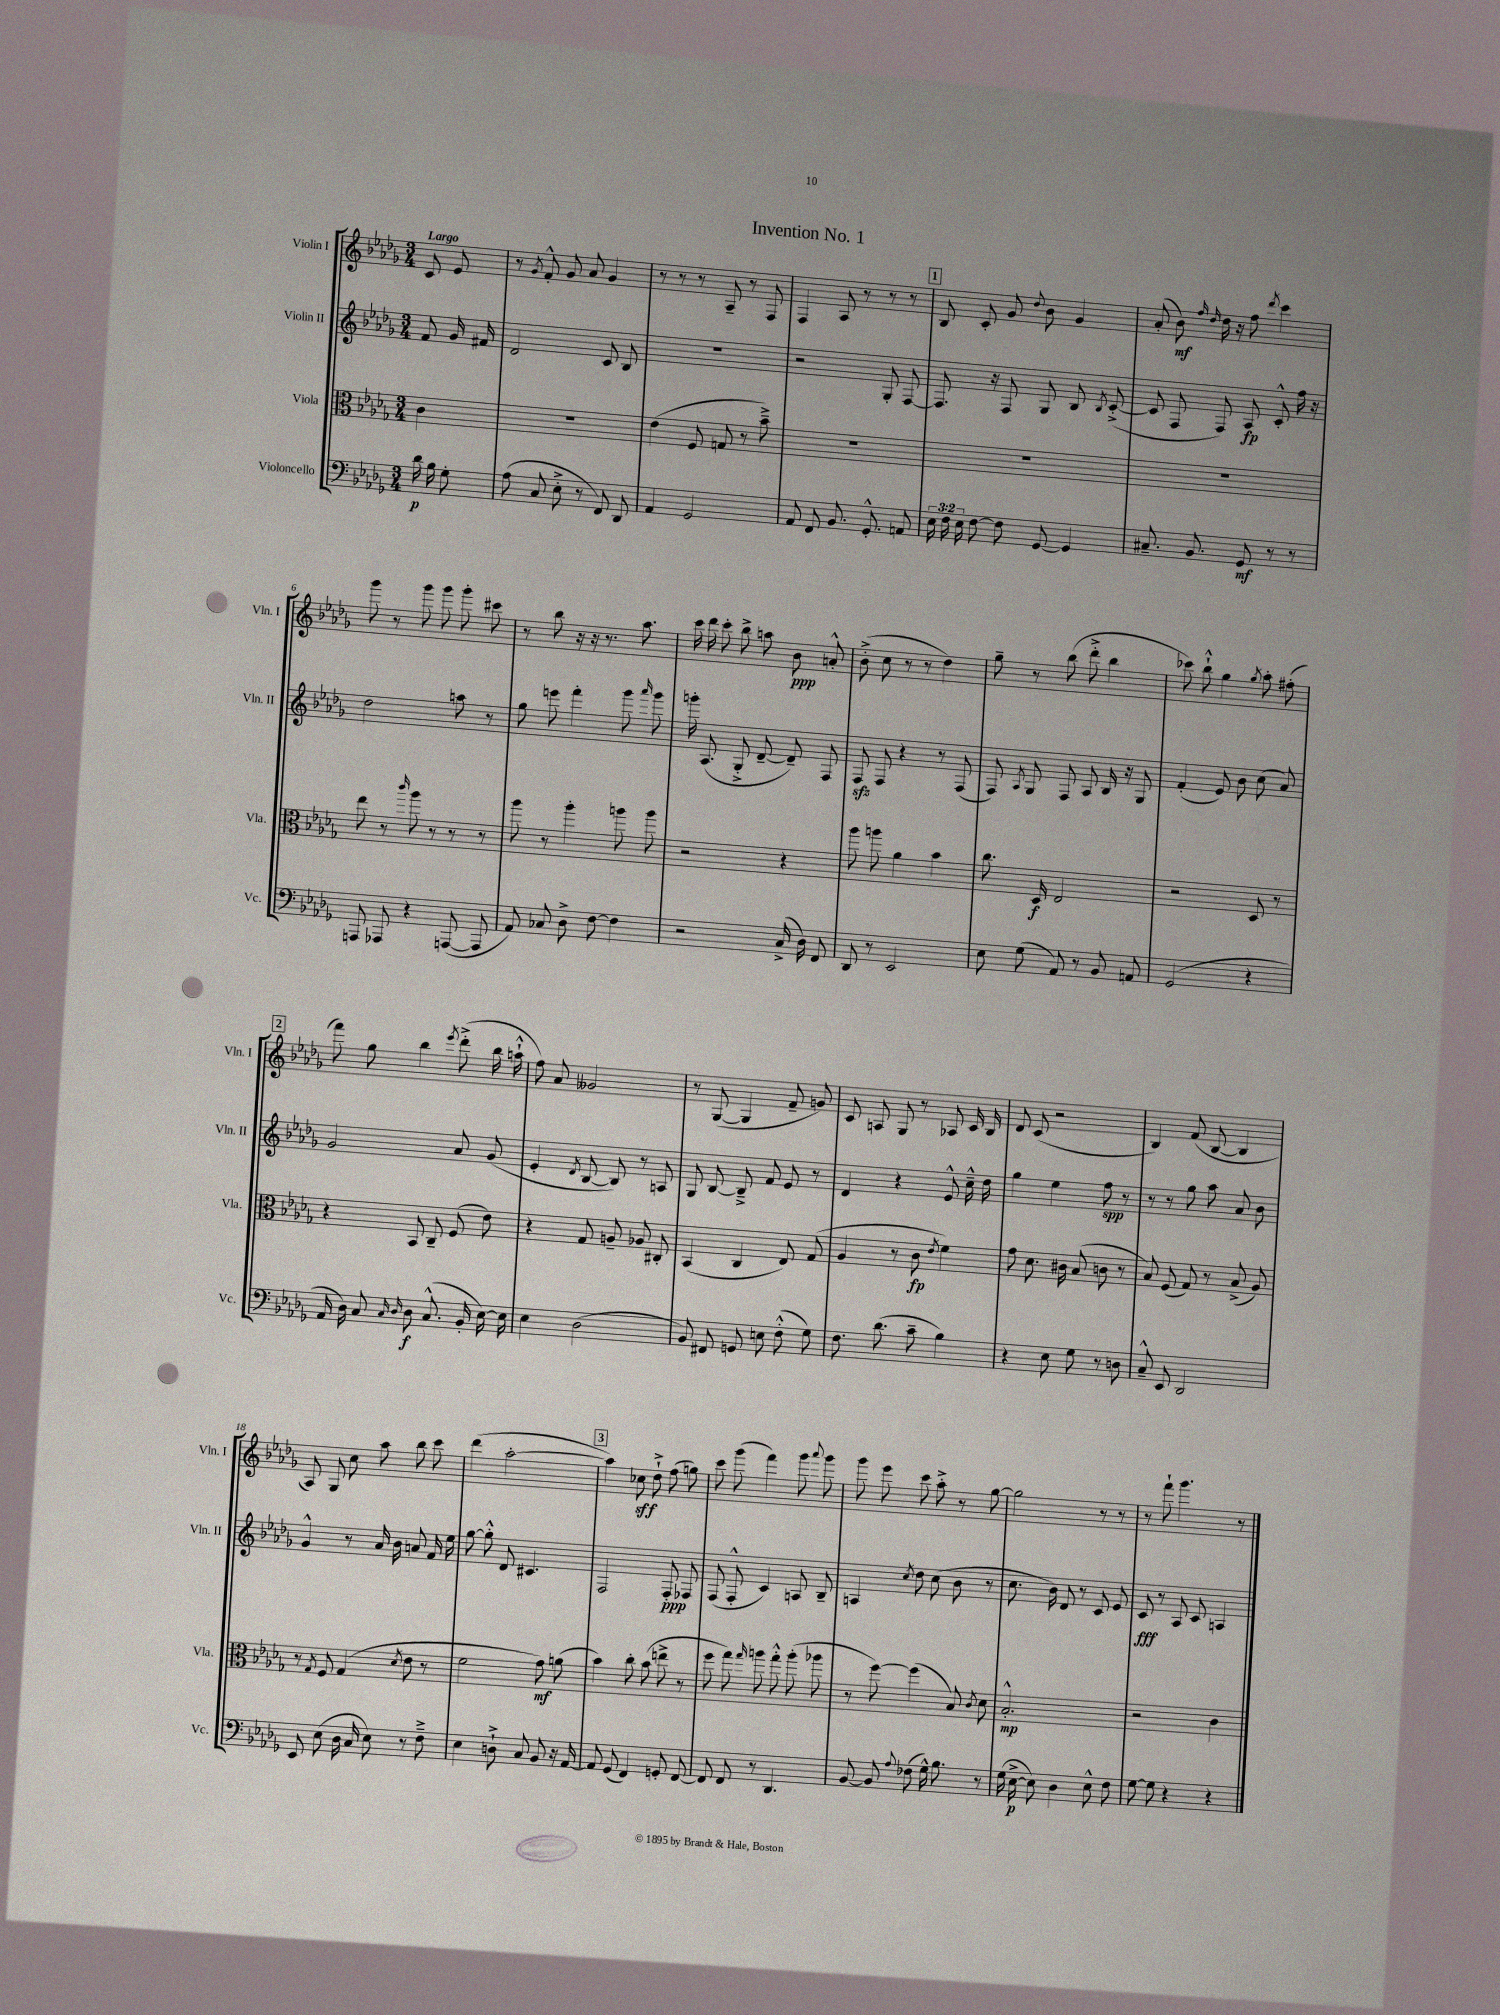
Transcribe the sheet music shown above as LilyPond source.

\header { title = "Invention No. 1" }
<<
\new StaffGroup <<
\new Staff = "s0" \with { instrumentName = "Violin I" shortInstrumentName = "Vln. I" } {
    \clef treble \key des \major \numericTimeSignature \time 3/4 \partial 4 \tempo "Largo"
    \autoBeamOff c'8 ees'8 |
    r8 \acciaccatura { ges'8 } f'8-.-^ ges'8 aes'8 ges'4 |
    r8 r8 r8 aes8-- r8 f8 |
    f4 aes8 r8 r8 r8 |
    \mark \markup { \box "1" } bes8 c'8-. ges'8 \appoggiatura { des''8 } bes'8 ges'4 |
    aes'8-.( bes'8\mf) \grace { f''16 des''16 } des''16 r16 f''8 \acciaccatura { des'''8 } c'''4 |
    ges'''8 r8 ges'''8 ges'''8 ges'''8-. cis'''8 |
    r8 bes''8 r16 r16 r8. aes''8. |
    c'''16 des'''16 c'''8-. bes''8-> a''8 bes'8\ppp a'8-.-^ |
    bes'8-.->( c''8 r8 r8 des''4) |
    ges''8-- r8 bes''8( des'''8-.-> bes''4 |
    ces'''8) bes''8-!-^ ges''4 \acciaccatura { ges''8 } aes''8-. fis''8-.( |
    \mark \markup { \box "2" } f'''8) ges''8 bes''4 \acciaccatura { ees'''8 } des'''8-.->( bes''16 a''16-!-^ |
    f''8) aes'8 geses'2 |
    r8 ges8~( ges4 f'8-- g'8) |
    c'8 a8 ges8 r8 aes8 c'16 bes16 |
    des'8 c'8( r2 |
    bes4) f'8( bes8~ bes4 |
    aes8) ges8 c''8 aes''8 bes''8 c'''8 |
    des'''4( aes''2~-. |
    \mark \markup { \box "3" } aes''4) ces''8\sff des''8-!-> f''8( g''8) |
    c'''8 ges'''8( f'''4) ges'''8 \appoggiatura { aes'''8 } ges'''8 |
    ges'''8 ees'''8 c'''8 aes''8-.-> r8 ges''8~ |
    ges''2 r8 r8 |
    r8 f'''8-! ges'''4. r8 \bar "|." |
}
\new Staff = "s1" \with { instrumentName = "Violin II" shortInstrumentName = "Vln. II" } {
    \clef treble \key des \major \numericTimeSignature \time 3/4 \partial 4
    \autoBeamOff f'8 ges'16 fis'16 |
    des'2 c'8 bes8 |
    R2. |
    r2 ges8-. f8~ |
    \mark \markup { \box "1" } f8. r16 f8 ges8 bes8 \acciaccatura { bes8 } c'8~-.->( |
    c'8 f8 f8) aes8\fp c'8-.-^ f''16 r16 |
    des''2 a''8 r8 |
    ges''8 e'''8 f'''4-. ges'''8 \grace { aes'''16 } ges'''8 |
    g'''16-. aes8.( ges8-.-> des'8~-- des'8--) f8 |
    f8\sfz f8 r4 r8 f8( |
    f8) \acciaccatura { aes8 } ges8 f8 aes8 bes16 r16 ges8 |
    f'4-.( ees'8) bes'8 c''8( aes'8) |
    \mark \markup { \box "2" } ges'2 aes'8 ges'8( |
    ees'4-. \acciaccatura { des'8 } bes8~ bes8) r8 a8 |
    ges8 bes8~ bes8---> f'8 ees'8 r8 |
    des'4 r4 ees'8-^ c''16---^ des''16 |
    ges''4 ees''4 f''8\spp r8 |
    r8 r8 ges''8 aes''8 aes'8 bes'8 |
    ges'4-^ r8 aes'16 bes'16 a'8 f'16 ees''16 |
    ges''8~ ges''8-.-^ des'8 cis'4. |
    \mark \markup { \box "3" } f2 f8-.\ppp fes8 |
    f8( f8-.-^ c'4) a8 bes8-- |
    a4 \acciaccatura { c''8 } des''8 c''8( bes'8 r8 |
    c''8. bes'16) des'8 r8 c'8 ees'8 |
    c'8\fff r8 aes8 c'8 a4 \bar "|." |
}
\new Staff = "s2" \with { instrumentName = "Viola" shortInstrumentName = "Vla." } {
    \clef alto \key des \major \numericTimeSignature \time 3/4 \partial 4
    \autoBeamOff c'4 |
    R2. |
    ees'4( f8 g8 r8 bes'8--->) |
    R2. |
    \mark \markup { \box "1" } R2. |
    R2. |
    ees''8 r8 \grace { c'''16 } aes''8 r8 r8 r8 |
    aes''8 r8 aes''4-. a''8 a''8 |
    r2 r4 |
    aes''8 a''8 aes'4 bes'4 |
    c''8. des16\f ees2 |
    r2 des8 r8 |
    \mark \markup { \box "2" } r4 bes,8 c8-- f8( ees'8) |
    r4 ges8 a8-- aes8 cis8-. |
    bes,4( c4 ees8) ges8( |
    aes4 r8 c'8\fp \acciaccatura { ees'8 } f'4) |
    ges'8 des'8. cis'16 bes8( c'8 r8 |
    bes8) f8( ges8) r8 bes8->( aes8) |
    r8 \acciaccatura { ges8 } f8 ges4( \acciaccatura { des'8 } ees'8 r8 |
    f'2 ges'8\mf) a'8( |
    \mark \markup { \box "3" } bes'4) c''8-. bes'8( e''8-> r8 |
    f''8 ges''8) \grace { ges''16 } a''8 ges''8-.-^ a''8-.( aes''8 |
    r8 f''8~) f''4( bes8) \acciaccatura { c'8 } des'8 |
    bes2.-.-^\mp |
    r2 c'4 \bar "|." |
}
\new Staff = "s3" \with { instrumentName = "Violoncello" shortInstrumentName = "Vc." } {
    \clef bass \key des \major \numericTimeSignature \time 3/4 \override Staff.TupletNumber.text = #tuplet-number::calc-fraction-text \partial 4
    \autoBeamOff des'16\p bes16 ges8-. |
    aes8( c8 ees8-.-> r8 f,8) des,8 |
    aes,4 ges,2 |
    aes,8 f,8 bes,8. ges,8.-.-^ a,8 |
    \mark \markup { \box "1" } \tuplet 3/2 { ees16 f16 ees16 } f8~ f8 ges,8~ ges,4 |
    cis8.-- bes,8. ges,8\mf r8 r8 |
    a,,8 aes,,8 r4 a,,8~( a,,8 |
    aes,8) ces8 des8-> f8~ f4 |
    r2 c16->( des16) f,8 |
    des,8 r8 ees,2 |
    ees8 ges8( aes,8) r8 bes,8 a,8 |
    ges,2( r4 |
    \mark \markup { \box "2" } aes,16 des16) c8 \grace { c16 des16 } des8\f c8.-^( bes,16-. ees16~) ees16 |
    ees4 des2( |
    bes,8) fis,8 g,8 e8 f8-.-^( ges8) |
    f8. des'8.( c'8-- bes4) |
    r4 ees8 ges8 r8 d8 |
    c8---^ ees,8 des,2 |
    ees,8 ees8( des16 c16 ees8) r8 f8---> |
    ees4 d8-!-> c8 bes,8 r16 aes,16~ |
    \mark \markup { \box "3" } aes,8 ges,8( f,4) g,8-. f,8~ |
    f,8 f,8 r8 des,4. |
    bes,8~ bes,8 \appoggiatura { aes8 } fes8( ges16-^) bes8. r8 |
    ges16( ees16~->\p ees8) des4 ees8-^ f8 |
    ges8~ ges8 r4 r4 \bar "|." |
}
>>
>>
